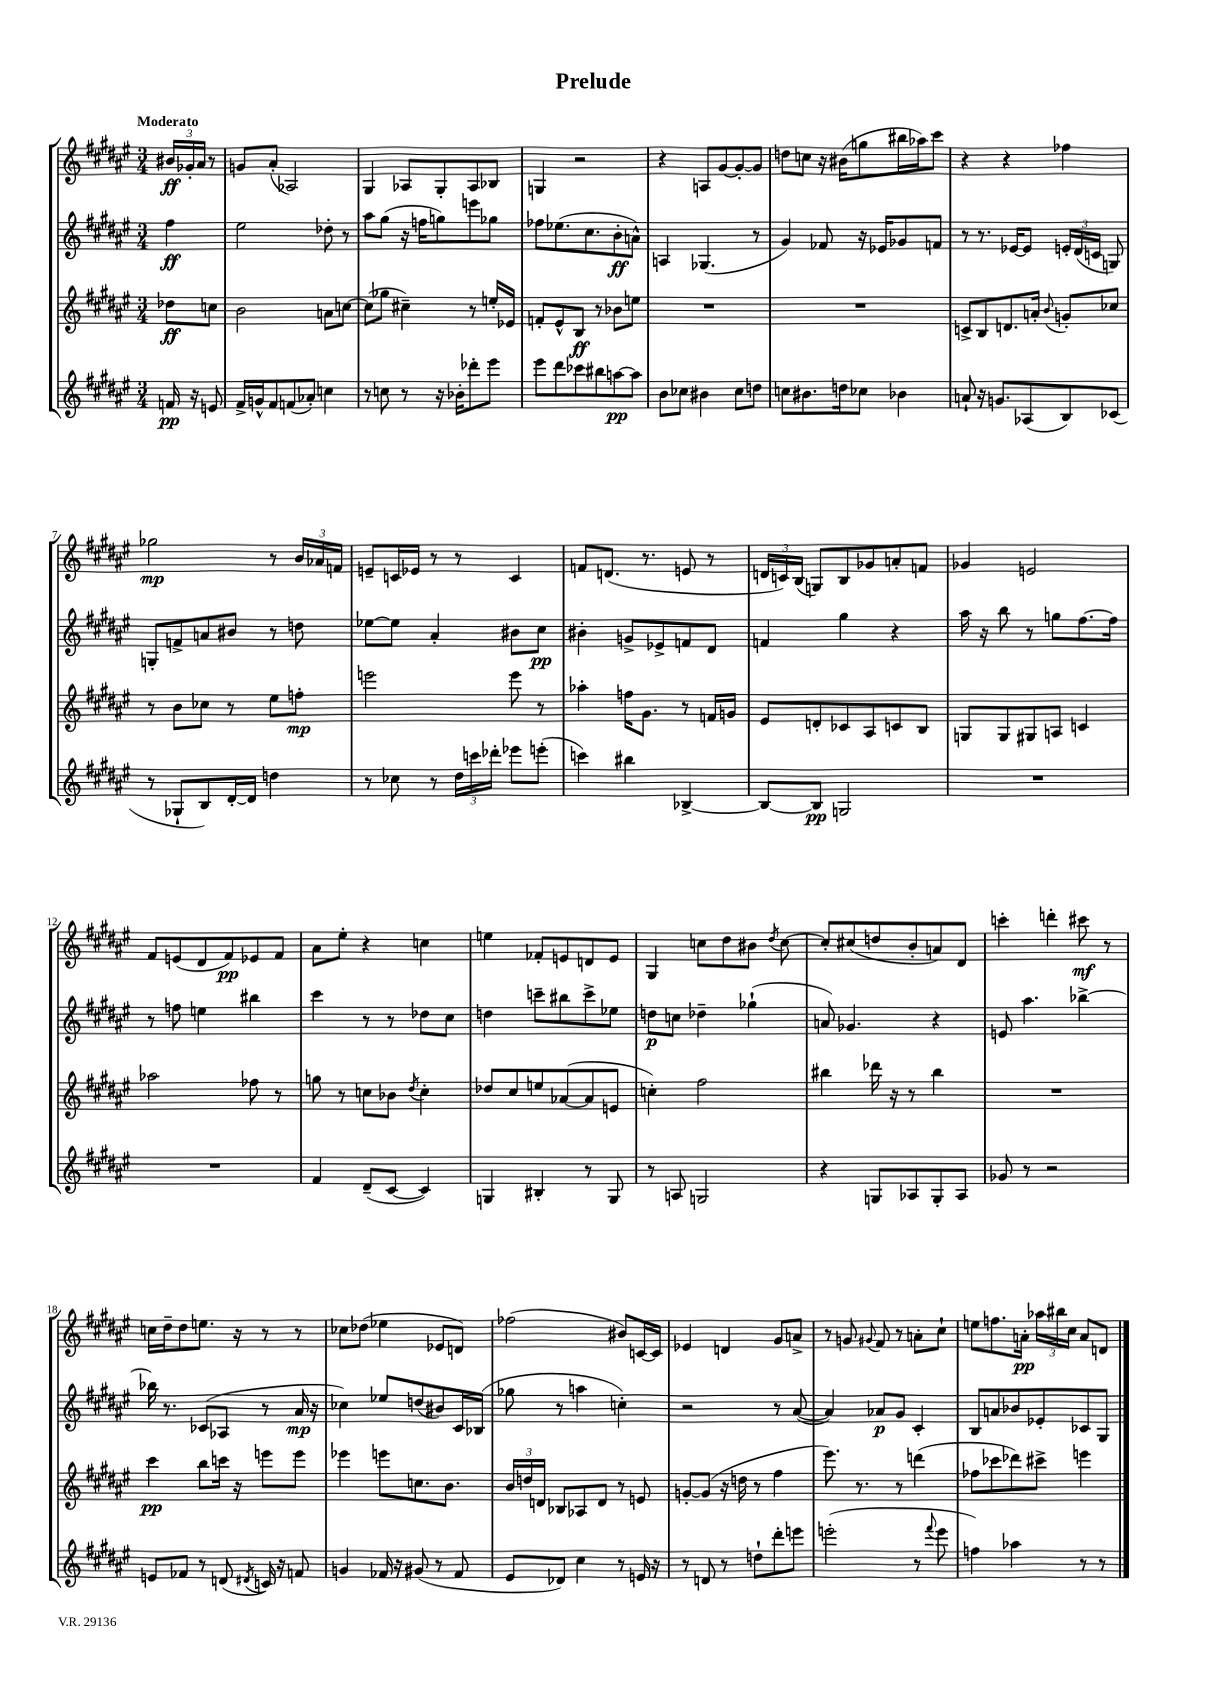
\header { title = "Prelude" }
<<
\new StaffGroup <<
\new Staff = "s0" {
    \clef treble \key fis \major \numericTimeSignature \time 3/4 \partial 4 \tempo "Moderato"
    \autoBeamOff \tuplet 3/2 { bis'16[\ff ges'16-. ais'16] } r8 |
    g'8[ ais'8]-.( aes2) |
    gis4 aes8[ gis8-. aes8 bes8] |
    g4 r2 |
    r4 a8[ gis'8~ gis'8~-. gis'8] |
    d''8[ c''8] r16 bis'16[( g''8 bis''16 aes''16) cis'''8] |
    r4 r4 fes''4 |
    ges''2\mp r8 \tuplet 3/2 { b'16[ aes'16 f'16] } |
    e'8[-- c'16 ees'16] r8 r8 c'4 |
    f'8[ d'8.]( r8. e'8 r8 |
    \tuplet 3/2 { d'16[ c'16) b16]( } g8[) b8 ges'8 a'8-. f'8] |
    ges'4 e'2 |
    fis'8[ e'8( dis'8 fis'8\pp) ees'8 fis'8] |
    ais'8[ eis''8]-. r4 c''4 |
    e''4 fes'8[-. e'8 d'8 e'8] |
    gis4 c''8[ dis''8 bis'8] \acciaccatura { dis''8 } c''8~ |
    c''8[-. cis''8( d''8 b'8-. a'8) dis'8] |
    c'''4-. d'''4-. cis'''8\mf r8 |
    c''16[ dis''16-- dis''8 e''8.] r16 r8 r8 |
    ces''8[ des''8]( ees''4 ees'8[ d'8]) |
    fes''2( bis'8[) c'16~ c'16] |
    ees'4 d'4 gis'8[ a'8]-> |
    r8 g'8 \appoggiatura { gis'8 } fis'8 r8 a'8[-. cis''8]-! |
    e''8[ f''8. a'16]-.\pp \tuplet 3/2 { aes''16[ bis''16 cis''16] } a'8[ d'8] \bar "|." |
}
\new Staff = "s1" {
    \clef treble \key fis \major \numericTimeSignature \time 3/4 \partial 4
    \autoBeamOff fis''4\ff |
    eis''2 des''8-. r8 |
    ais''8[ gis''8]( r16 f''16[ g''8) e'''8 ges''8] |
    fes''8[ ees''8.( cis''8. b'8-.\ff a'8]-^) |
    a4 ges4.( r8 |
    gis'4) fes'8 r16 ees'16[ ges'8 f'8] |
    r8 r8. ees'16[~ ees'8] \tuplet 3/2 { e'16[-. dis'16( c'16] } g8) |
    g8[-. f'8-> a'8 bis'8] r8 d''8 |
    ees''8[~ ees''8] ais'4-. bis'8[ cis''8]\pp |
    bis'4-. g'8[-> ees'8-> f'8 dis'8] |
    f'4 gis''4 r4 |
    ais''16 r16 b''8 r8 g''8[ fis''8.~ fis''16] |
    r8 f''8 e''4 bis''4 |
    cis'''4 r8 r8 des''8[ cis''8] |
    d''4 c'''8[-- bis''8 c'''8-> ees''8] |
    d''8[\p c''8] des''4-- ges''4-!( |
    a'8) ges'4. r4 |
    e'8 ais''4. bes''4~-> |
    bes''16 r8. ces'8[( aes8] r8 ais'16\mp r16 |
    ces''4) ees''8[ d''8( bis'8) cis'16 bes16]( |
    ges''8 r8 a''4 c''4-.) |
    r2 r8 ais'8~( |
    ais'4) aes'8[\p gis'8] cis'4-. |
    b8[ a'8 bes'8 ees'8-. ces'8 gis8] \bar "|." |
}
\new Staff = "s2" {
    \clef treble \key fis \major \numericTimeSignature \time 3/4 \partial 4
    \autoBeamOff des''8[\ff c''8] |
    b'2 a'8[ c''8]~ |
    c''8[( ges''8] cis''4--) r8 e''16[-. ees'16] |
    f'8[-. eis'8-^ b8]\ff r8 bes'8[ e''8] |
    R2. |
    R2. |
    c'8[-> b8 d'8. a'16]-. \appoggiatura { b'8 } g'8[-. ces''8] |
    r8 b'8[ ces''8] r8 eis''8[ f''8]-.\mp |
    e'''2 e'''8 r8 |
    aes''4-. f''16[ gis'8.] r8 f'16[ g'16] |
    eis'8[ d'8-. ces'8 ais8 c'8 b8] |
    g8[ g8 gis8 a8] c'4 |
    aes''2 fes''8 r8 |
    g''8 r8 c''8[ bes'8] \acciaccatura { dis''8 } c''4-. |
    des''8[ cis''8 e''8 aes'8~( aes'8 e'8] |
    c''4-.) fis''2 |
    bis''4 des'''16 r16 r8 bis''4 |
    R2. |
    cis'''4\pp b''8[ c'''16] r16 e'''8[ e'''8] |
    ees'''4 e'''8[ c''8. b'8.] |
    \tuplet 3/2 { b'16[ d''16 d'16] } bes8[ aes8 d'8] r8 e'8 |
    g'8[~-. g'8]( r16 d''16 r8 fis''4 |
    eis'''8.) r8. r8 d'''4( |
    fes''8[ ces'''8 des'''8) cis'''8]-> e'''4 \bar "|." |
}
\new Staff = "s3" {
    \clef treble \key fis \major \numericTimeSignature \time 3/4 \partial 4
    \autoBeamOff f'16\pp r16 e'8 |
    fis'16[-> g'16-^ fis'8 f'8( aes'8]-.) c''4 |
    r8 c''8 r8 r16 bes'16[-. des'''8-. eis'''8] |
    eis'''8[ dis'''8 ces'''8 bis''8 a''8~\pp a''8] |
    b'8[ ces''8] bis'4 ces''8[ d''8] |
    c''8[ bis'8. d''16 ces''8] bes'4 |
    a'8-! r16 g'8.[ aes8( b8) ces'8]( |
    r8 ges8[-! b8) dis'16~-. dis'16] d''4 |
    r8 ces''8 r8 \tuplet 3/2 { dis''16[ c'''16 des'''16]-. } ees'''8[ e'''8]-.( |
    c'''4) bis''4 bes4~-> |
    bes8[~ bes8]\pp g2 |
    R2. |
    R2. |
    fis'4 dis'8[--( cis'8]~ cis'4) |
    g4 bis4-. r8 g8 |
    r8 a8 g2 |
    r4 g8[ aes8 g8-. aes8] |
    ges'8 r8 r2 |
    e'8[ fes'8] r8 d'8( \acciaccatura { dis'8 } c'16) r16 f'8 |
    g'4 fes'16 r16 gis'8( r8 fes'8 |
    eis'8[ des'8]) cis''4 r8 e'16 r16 |
    r8 d'8 r8 d''8[-! dis'''8-. e'''8] |
    e'''2-.( r8 \appoggiatura { fis'''8 } e'''8 |
    f''4) aes''4 r8 r8 \bar "|." |
}
>>
>>
